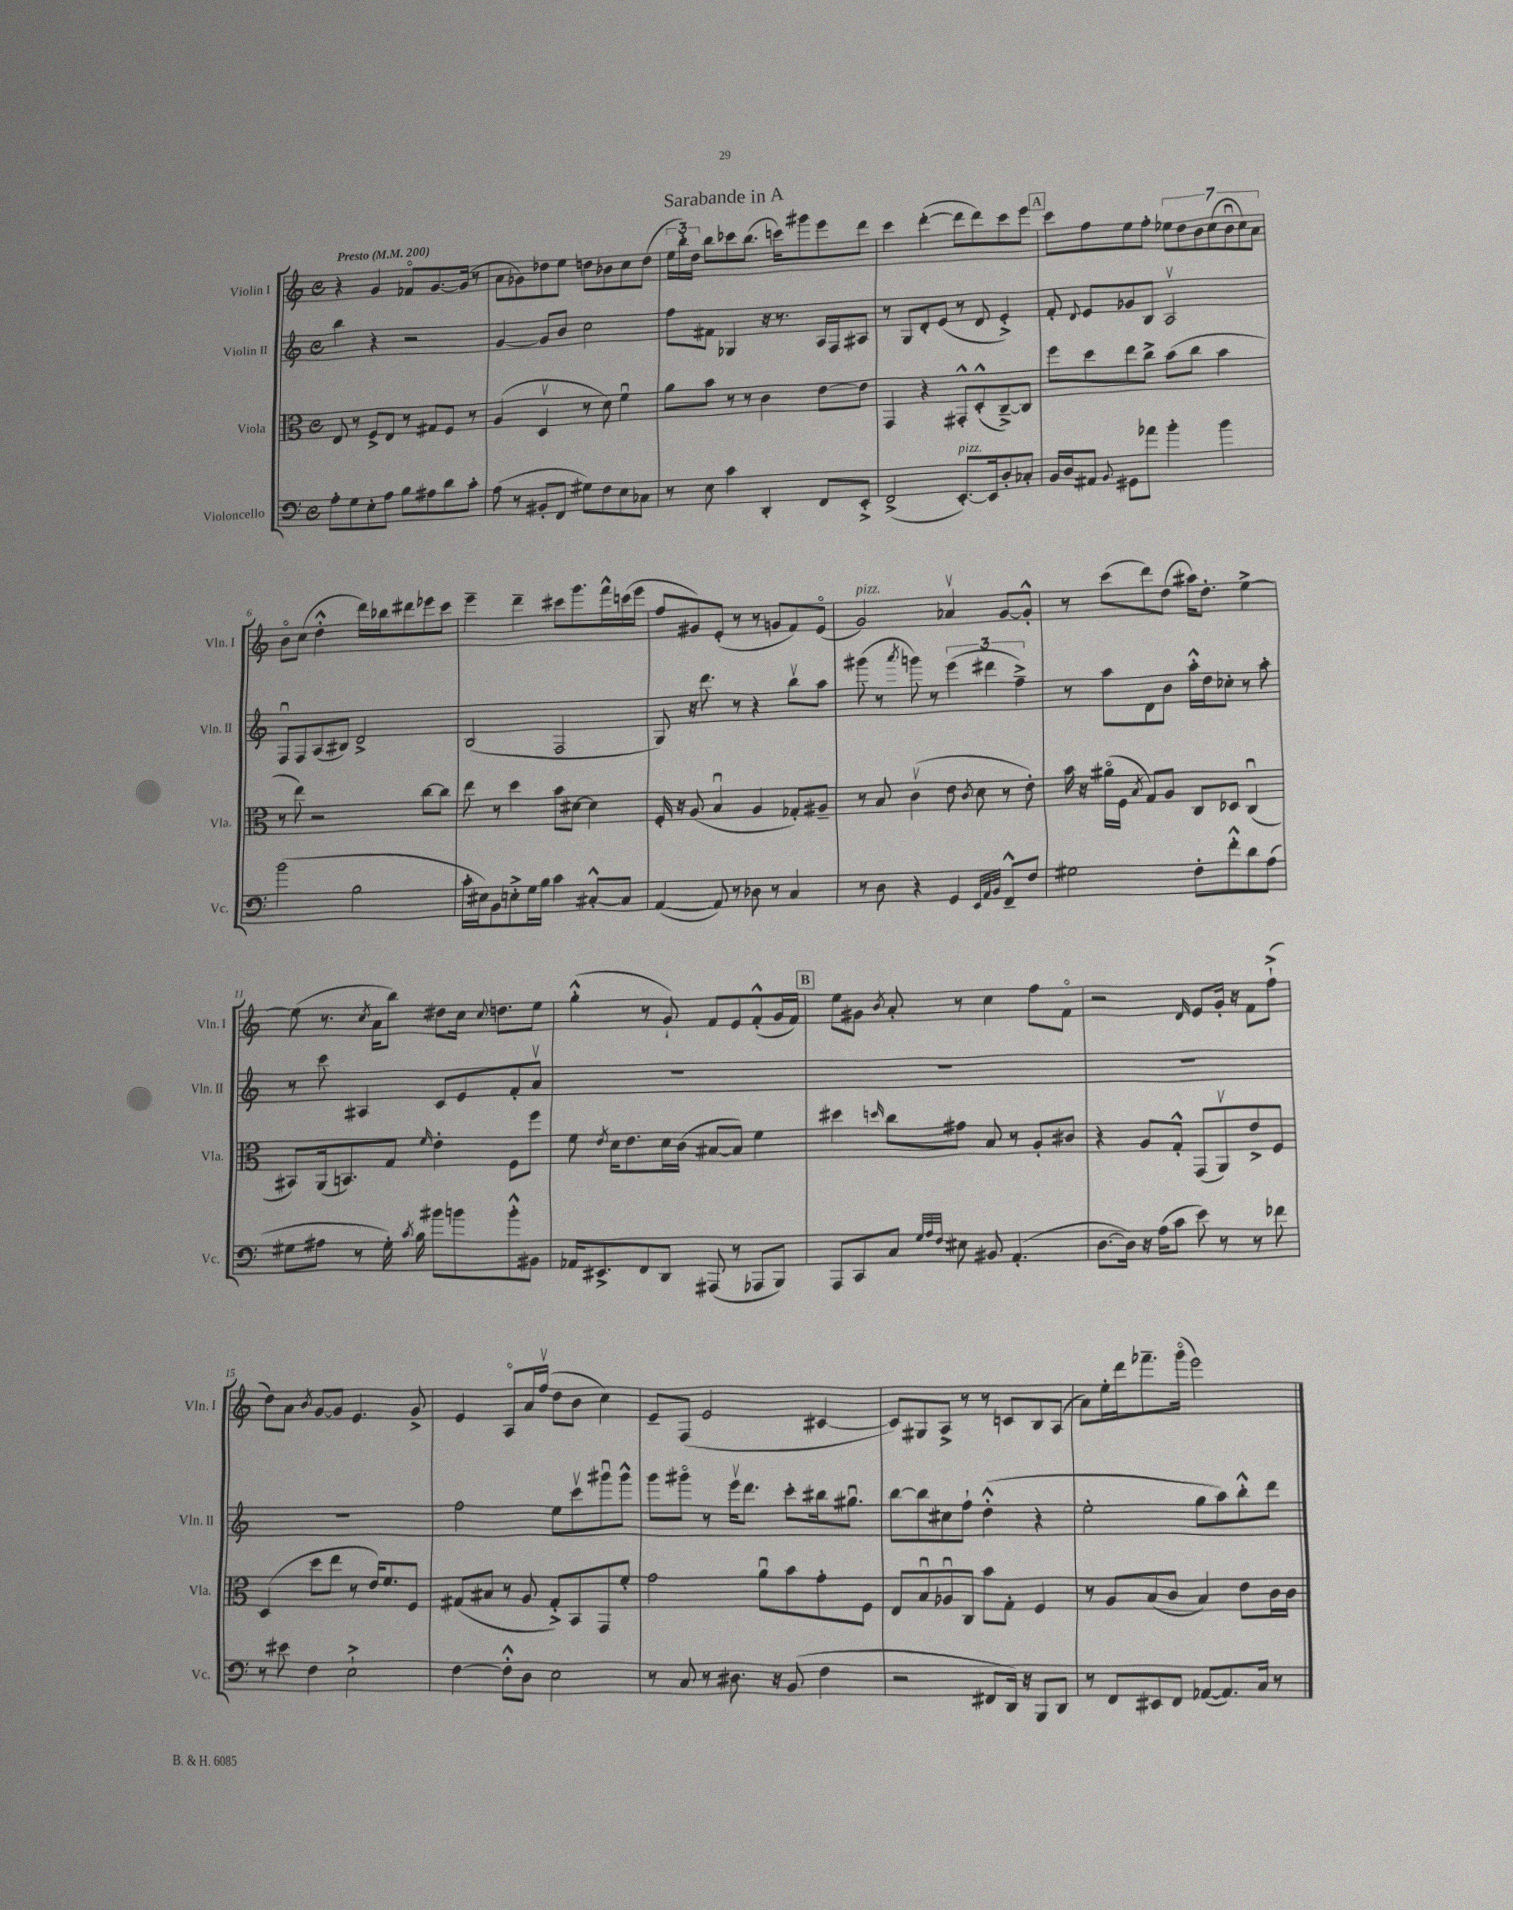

**kern	**kern	**kern	**kern
*staff4	*staff3	*staff2	*staff1
*clefF4	*clefC3	*clefG2	*clefG2
*k[]	*k[]	*k[]	*k[]
*M4/4	*M4/4	*M4/4	*M4/4
*met(c)	*met(c)	*met(c)	*met(c)
*MM200	*MM200	*MM200	*MM200
8A'	8E	4bb	4r
8G	8r	.	.
8E'	8F^	4r	4g
8A	8E	.	.
8B	8r	2r	8f-o
8A#	8G#	.	[8.g
8d	8F	.	.
.	.	.	(16g]
8c'	8r	.	8r
=	=	=	=
(8A	(4A	[4g	8a
8r	.	.	8g-)
8BB#'	4Dv	8g]	8dd-
8FF	.	8b	8ee
8G#)	8r	2cc	8dd
8F	8d)	.	8b-
8E	4fu	.	8cc
8C-	.	.	(8dd
=	=	=	=
8r	8a	8ff	24ee
.	.	.	24bb')
.	.	.	24dd
8E	8b	8f#	8bb
4c	8r	4G-	8ccc-
.	8r	.	(8.bb
4DD'	4c	16r	.
.	.	8.r	16ccc)
.	.	.	8ggg#
8FF	[8e	16A	8eee
.	.	16F	.
8EE'^	8e]	8A#	8ddd
=	=	=	=
(2FF^	4GG	8r	4ccc
.	.	8G	.
.	4r	8d'	([4ddd'
.	.	(8e	.
[8.EE')	8GG#'^^	8r	8ddd]
.	(8D'^^	8d	8ddd)
16EE]	.	.	.
8D'	[8C~^)	4e'^)	8ccc
8C-'	8C]	.	8eee
=	=	=	=
16BB	8ff	8f'	8ccc
16D	.	.	.
.	.	8qqd	.
8AA#	8dd	8e	8ff
8qqBB	.	.	.
8GG#	8ee	8g-	8ee
8a-	8cc^	8B	8ff'
4b'	(8b	2Av	14ee-
.	.	.	14dd
.	8cc	.	.
.	.	.	14b
.	.	.	(14cc
4b	4b	.	.
.	.	.	14bu
.	.	.	14cc)
.	.	.	14a
=	=	=	=
(2b	8r	8Fu	8bo
.	8ee)	8F	(8cc
.	2r	(8A	4dd'^^
.	.	8B#)	.
2B	.	2d^	16ddd)
.	.	.	16bb-
.	.	.	8ddd#
.	[8cc	.	8eee-
.	8cc]	.	8ccc
=	=	=	=
16c'	8ee	(2B	4eee~
16E#)	.	.	.
8BB	8r	.	.
8E'^	4dd	.	4ddd~
16G	.	.	.
16B	.	.	.
4c	8b	2F	8ccc#
.	[8d#	.	8.ggg
[8C#'^^	4d#]	.	.
.	.	.	16fff^^
8C#]	.	.	(16ccc
.	.	.	16eee
=	=	=	=
([4AA	16F'	8G)	8ff
.	16r	.	.
.	(8A	16r	8g#)
.	.	8.ddd	.
8AA])	4Bu	.	(8e'
8r	.	8r	8r
8D-	4A	4r	8r
8r	.	.	8g
4C	8G-')	8bbv	8f)
.	8A#~	8aa	(8eo
=	=	=	=
8r	8r	(8ggg#	2g)
8D	8B	8r	.
.	.	8qaaa	.
4r	(4cv	8ggg)	.
.	.	8r	.
4GG	8e	(6eee	4a-v
.	8qc	.	.
.	8d	.	.
.	.	6ddd#	.
32qqEE	.	.	.
32qqAA	.	.	.
32qqBB	.	.	.
8FF~^^	8r	.	[8g
.	.	6ff~^)	.
8F	8e')	.	8g'^^]
=	=	=	=
2G#	16b	8r	8r
.	16r	.	.
.	(16a#o	8aa	(8ccc
.	16F	.	.
.	8qB	.	.
.	8G)	8d	8ddd)
.	8A	8b	(8dd
8F'	8C	16aa'^^	16aa#)
.	.	16dd	8.dd'
8f'^^	8D-	8cc-'	.
8d	(4Cu	8r	[4ee^
(8A	.	8aa'	.
=	=	=	=
8G#	8BB#)	8r	(8ee]
8A#	(16AA	8ccc	8.r
.	8.BB)	.	.
8r	.	4A#	.
.	.	.	8qcc
.	.	.	16a
16G#')	8G	.	8bb)
8qc	.	.	.
16B	.	.	.
.	16qqf	.	.
8b#	4e'	8c	8dd#
8b	.	8e	16cc
.	.	.	8qqcc
.	.	.	8.dd
8b'^^	8F	8f'	.
8BB#	8ff	8av	8ee
=	=	=	=
16AA-	8f	1r	(4gg'^^
8.EE#^	.	.	.
.	8qe	.	.
.	16d	.	.
.	8.e	.	.
8FF	.	.	8r
8DD	16d	.	8g`)
.	(16c	.	.
(8AAA#	[8B#	.	8f
8r	8B#])	.	8e
8AAA-	4f	.	(8f'^^
8BBB)	.	.	16g
.	.	.	16f)
=	=	=	=
8AAA	4dd#	1r	8ee
8CC	.	.	8g#
.	16qqdd	.	8qb
8C	8cc	.	8a'
32qqG	.	.	.
32qqA	.	.	.
32qqF	.	.	.
8E#	8g#	.	8r
8BB#	8B	.	4cc
(4.AA'	8r	.	.
.	8A'	.	8ff
.	8c#	.	8fo
=	=	=	=
[8.D	4r	1r	2r
16D])	.	.	.
16r	8A	.	.
(16A	.	.	.
8c	8G'^^	.	.
.	.	.	16qqd
8e)	(8GG	.	8e
8r	8AAv)	.	16g'
.	.	.	16r
8r	8e^	.	8f
8f-	8F	.	(8ff`^
=	=	=	=
8r	(4D	1r	8dd)
8e#	.	.	8a
.	.	.	8qb
4F	8dd	.	[8g
.	8ee	.	8g]
2E`^	8r	.	4.e
.	16e)	.	.
.	8.f	.	.
.	8F	.	8g^
=	=	=	=
[4F	(8G#	2ff	4e
.	8B#	.	.
8F'^^]	8r	.	8Ao
8D	8A	.	16a
.	.	.	(16ffv
2E	8G#'^)	8ee	8dd
.	8BB	8cccv	8b
.	8GG	8ggg#u	4cc)
.	8f'	8ggg#^^	.
=	=	=	=
8r	2g	8ggg	8e~
8C	.	8ggg#o	(8F
8r	.	8r	2e
8.D#	.	16eeev	.
.	.	8.ddd	.
.	8au	.	.
16r	.	.	.
(8BB	8b	8ccc'	.
4F	8g'	16bb#	[4c#
.	.	8.gg#u	.
.	8F	.	.
=	=	=	=
2r	8E	[8bb	8c#])
.	8Bu	8bb]	8G#
.	8A-u	8cc#	8A^
.	8C	8ff`	8r
8FF#	8b	(4dd'^^	8r
16DD)	8G'	.	8c
16r	.	.	.
8BBB	4F	4r	8B
8DD	.	.	(8A
=	=	=	=
8r	8r	2ee'	8a)
8FF	8A	.	16ee'
.	.	.	16ddd
8EE#	(8B	.	8.fff-~
8FF	8c	.	.
.	.	.	(16gggo
([8AA-	4B)	8gg	2eee)
8.AA-])	.	8aa)	.
.	8e	8bb'^^	.
16C	.	.	.
8r	16c	8ddd	.
.	16c	.	.
==	==	==	==
*-	*-	*-	*-
